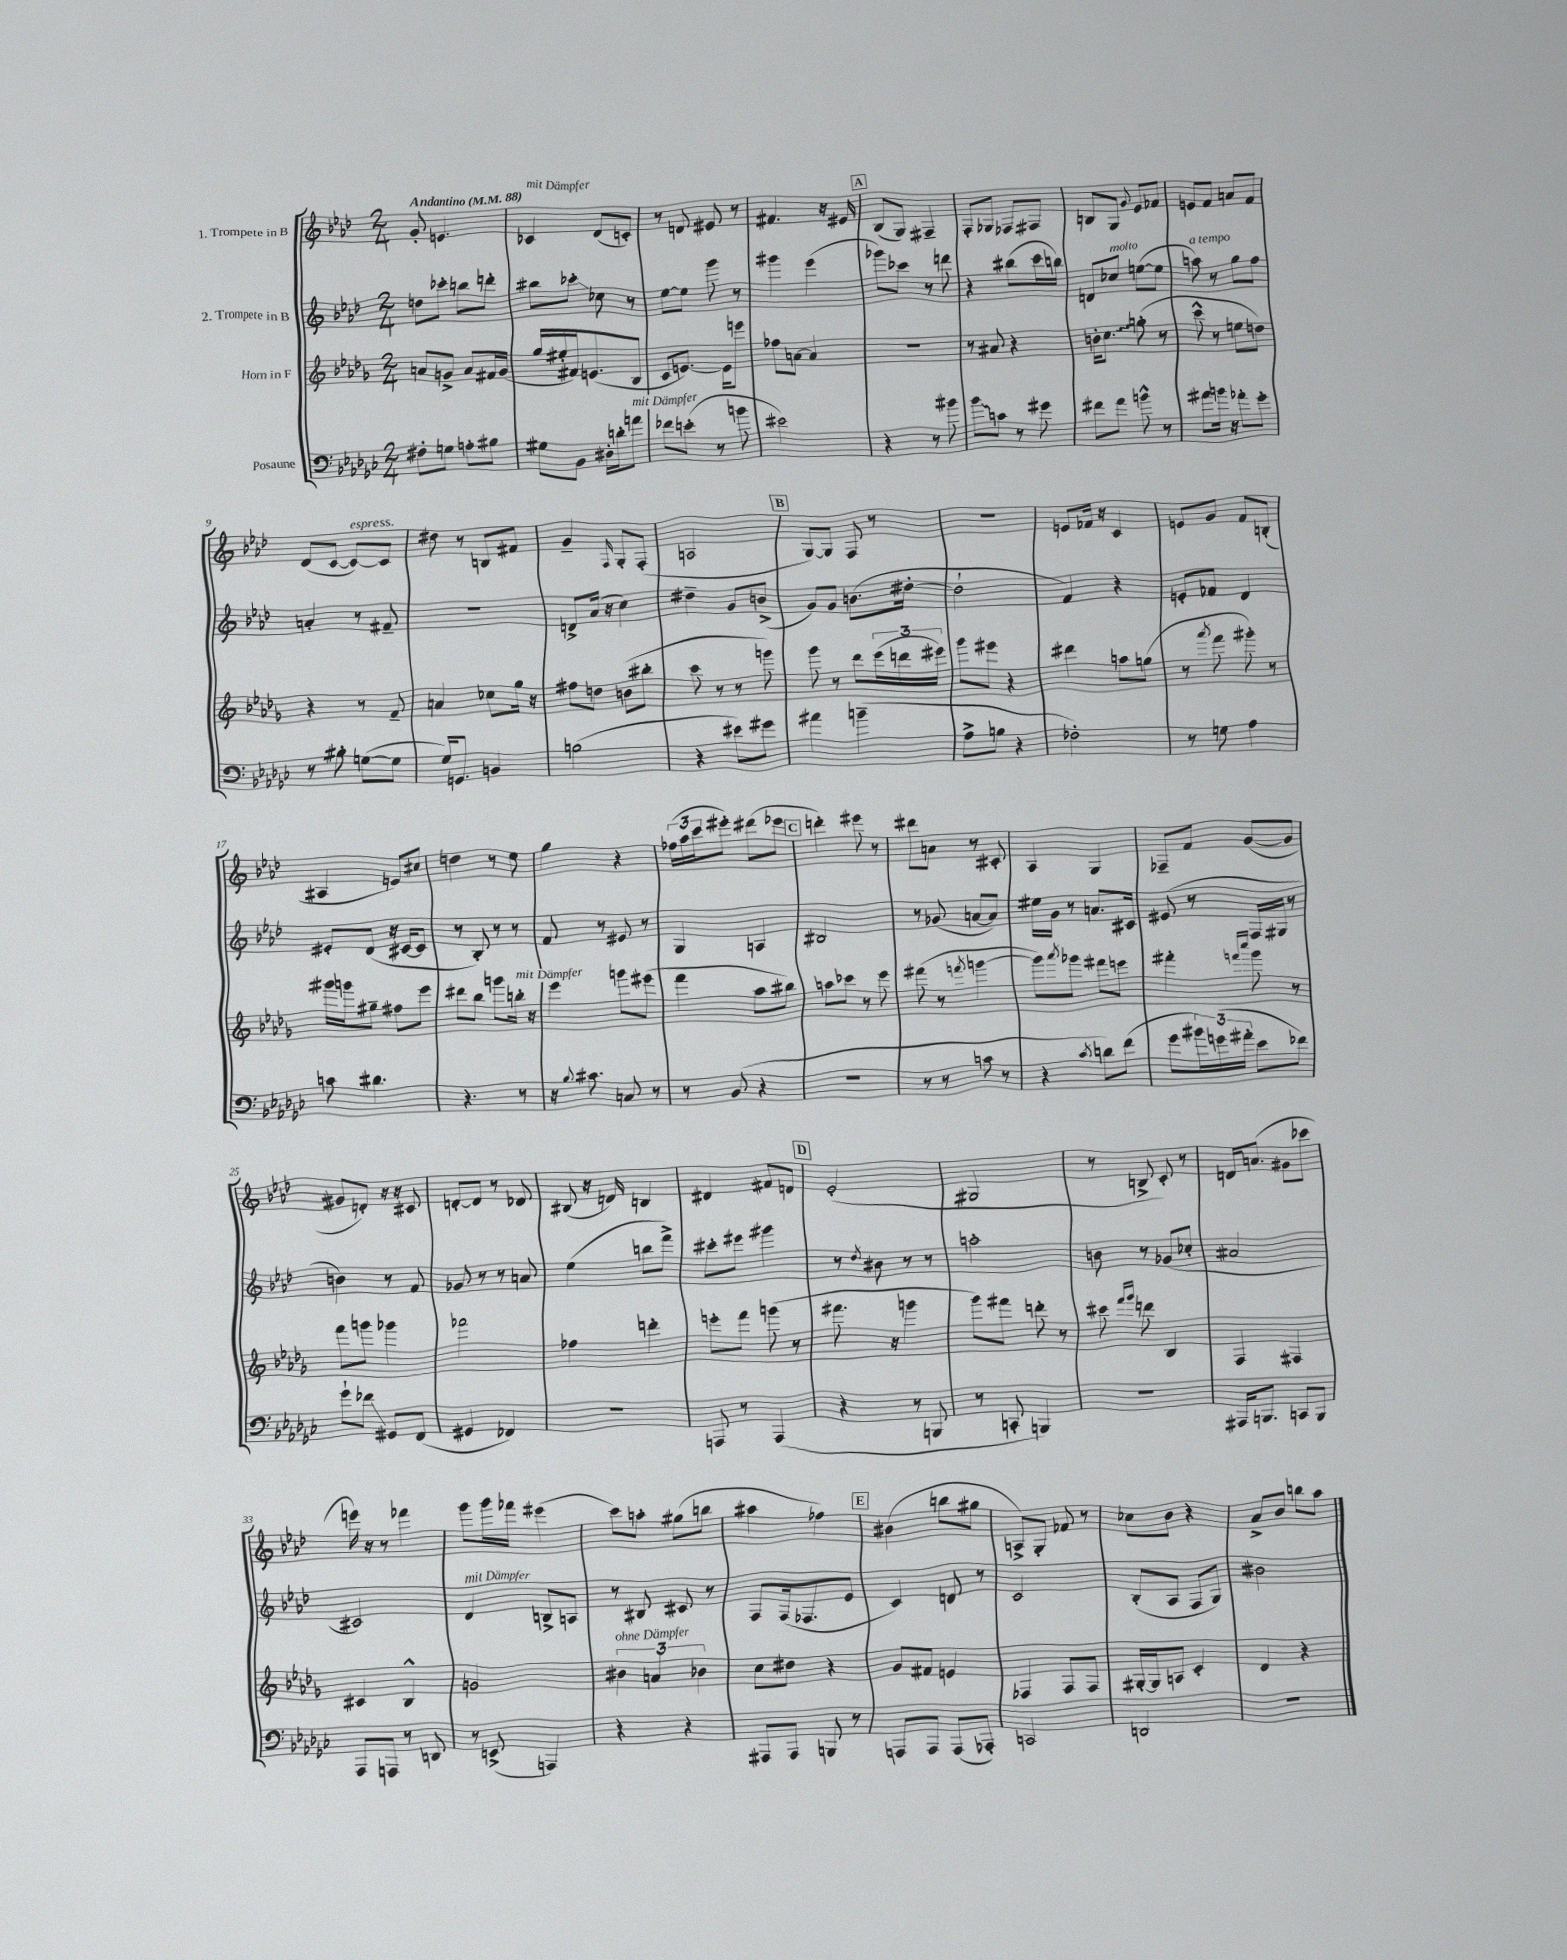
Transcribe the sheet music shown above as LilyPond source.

<<
\new StaffGroup <<
\new Staff = "s0" \with { instrumentName = "1. Trompete in B" } {
    \clef treble \key aes \major \numericTimeSignature \time 2/4 \tempo "Andantino" 4 = 88
    g'8-. e'4. |
    ces'4^\markup { \italic "mit Dämpfer" } des'8( c'8-.) |
    r8 d'8 eis'8 r8 |
    fis'4. r16 eis'16 |
    \mark \markup { \box "A" } bes8( g8) fis4-- |
    f8-. ges8 fes8 fis8 |
    b8 g8 \appoggiatura { g'8 } ees'8 fes'8 |
    e'8 f'8 a'8 f'8 |
    des'8( c'8~ c'8~^\markup { \italic "espress." }) c'8 |
    dis''8 r8 b8 fis'8 |
    g'4-- \grace { f16 } g8-. f8-.( |
    a2 |
    \mark \markup { \box "B" } g8~) g8 f8 r8 |
    R2 |
    e'8 fes'16 r16 c'4 |
    e'8 g'8 f'8 b8-.( |
    ais4 e'8) cis''8 |
    d''4 r8 ees''8 |
    g''4 r4 |
    \tuplet 3/2 { fes''16( aes''16 c'''16 } eis'''8-.) dis'''8( ees'''8 |
    \mark \markup { \box "C" } d'''4-.) eis'''8 r8 |
    dis'''8 a'8 r8 cis'8-. |
    aes4 g4 |
    fes8-- f'8 g'8~( g'8 |
    gis'8 d'8-.) r16 r16 cis'8 |
    d'8~-. d'8 r8 des'8 |
    bis8( r16 d'16) b4 |
    dis'4 fis'8 d'8 |
    \mark \markup { \box "D" } ees'2-.( |
    gis2 |
    r8 b8-> c'8-.) r8 |
    d'16 a'8.( gis'8 ces'''8 |
    e'''16) r16 r8 fes'''4 |
    g'''8 g'''16 fes'''16 eis'''4( |
    c'''8) a''8-. gis''8( b''8 |
    ais''4 fes''4) |
    \mark \markup { \box "E" } bis'4( b''8 gis''8 |
    a8->) g8-. fes'8 r8 |
    ces''8 bes'8 r4 |
    aes'8-> bes'8 b''8 aes''8 \bar "|." |
}
\new Staff = "s1" \with { instrumentName = "2. Trompete in B" } {
    \clef treble \key aes \major \numericTimeSignature \time 2/4
    d''8 ces'''8-. b''8 d'''8-. |
    bis''8 ces'''8-.\glissando ces''8 r8 |
    ees''8~ ees''8 g'''8 r8 |
    gis'''4 ees'''4( |
    \mark \markup { \box "A" } ges'''8) ces'''8 r8 d'''8 |
    r4 bis''8( c'''16 b''16) |
    d'8 ces''8^\markup { \italic "molto" } e''8~( e''8 |
    a''8^\markup { \italic "a tempo" }) r8 g''8 f''8 |
    a'4-. r8 fis'8-- |
    r2 |
    d'8-> aes'16( r16 c''4) |
    dis''4-- g'8 b'8->( |
    \mark \markup { \box "B" } g'8) g'8 b'8.( dis''16~-. |
    dis''2-! |
    f'4) r4 |
    e'8-. fes'8 des'4 |
    eis'8-. des'8( r16 cis'16~ cis'8 |
    r8 bes8-.) r8 r8 |
    f'8 r8 eis'8 r8 |
    g4 a4 |
    \mark \markup { \box "C" } bis2 |
    r8 ges'8( a'8~ a'8) |
    eis''16 g'16 r8 a'8. cis'16 |
    eis'8( r8 f16 gis16 r8 |
    b'4) r8 f'8 |
    ges'8 r8 r8 a'8 |
    ees''4( b''8 f'''8->) |
    cis'''8-. eis'''8 gis'''4 |
    \mark \markup { \box "D" } r8 \acciaccatura { des''8 } bis'8 r8 r8 |
    a''2-. |
    b'8 r8 ges'8( ces''8-. |
    ais'2 |
    cis'2) |
    des'4^\markup { \italic "mit Dämpfer" } b8-> a8 |
    r8 bis8 cis'8 r8 |
    f8 f16( fes8. ees'8 |
    \mark \markup { \box "E" } c'4) d'8 r8 |
    c'2 |
    bes8-.( aes8 f8 g8) |
    bis'2 \bar "|." |
}
\new Staff = "s2" \with { instrumentName = "Horn in F" } {
    \clef treble \key des \major \numericTimeSignature \time 2/4
    a'8 g'8-> a'8 fis'16 g'16( |
    ges''16 eis''16-. fis'16) e'8.( bes8 |
    c'8 e'8.~) e'16 e'''8 |
    fes''8 a'8~ a'4 |
    \mark \markup { \box "A" } r2 |
    r8 ais'8 r4 |
    b'16-. \once \override Glissando.style = #'zigzag c''8.\glissando g''8-.( r8 |
    c'''8-^ r8 e''8 d''8) |
    r4 r8 f'8-- |
    a'4 ces''8 ges''16 r16 |
    fis''8 d''8 b'8( bis''8-. |
    c'''8 r8 r8 g'''8) |
    \mark \markup { \box "B" } ges'''8 r8 des'''8 \tuplet 3/2 { ees'''16( d'''16 eis'''16) } |
    ges'''8 eis'''8 r4 |
    dis'''4 a''8 g''8( |
    r8 \acciaccatura { aes'''8 } f'''8 gis'''8-.) r8 |
    gis'''16 g'''16 gis''8-- fis''8 ees'''8 |
    dis'''8 bes''8 g'''8 b''16-.^\markup { \italic "mit Dämpfer" } r16 |
    ees'''4 g'''8 eis'''8( |
    f'''4 aes''8 bis''8) |
    \mark \markup { \box "C" } a''8 ces'''8 r8 ees'''8 |
    fis'''8( r8 \acciaccatura { f'''8 } g'''4~ |
    g'''8) \acciaccatura { aes'''8 } ges'''8 fis'''8 e'''8 |
    fis'''4-. \grace { f'''16 c''''16 } ges'''8 r8 |
    f'''8 g'''8 ges'''4 |
    fes'''2 |
    fes''4 d'''4-. |
    e'''8-. f'''8 g'''8( r8 |
    \mark \markup { \box "D" } fis'''8. r16 g'''4 |
    ges'''8) fis'''8 d'''8-. r8 |
    cis'''8 \grace { f'''16 ges'''16 } d'''8 bes4 |
    f4 fis4 |
    cis'4 bes4-^ |
    g'2 |
    \tuplet 3/2 { bis'4^\markup { \italic "ohne Dämpfer" } a'4 bes'4 } |
    c''8 dis''8 r4 |
    \mark \markup { \box "E" } ges'8 fis'8 e'4 |
    fes4 fes8 fes8 |
    gis16~-. gis16 a8 c'4-. |
    des'4 r4 \bar "|." |
}
\new Staff = "s3" \with { instrumentName = "Posaune" } {
    \clef bass \key ges \major \numericTimeSignature \time 2/4
    fis8-. g8 a8-. bis8 |
    gis8 bes,8 dis16-. d'16-. a'8^\markup { \italic "mit Dämpfer" } |
    fes'8 e'8-.( r8 b'8 |
    eis'2) |
    \mark \markup { \box "A" } r4 r8 bis'8 |
    \once \override Glissando.style = #'zigzag bes'8\glissando c'8 r8 gis'8 |
    fis'8 aes'8 b'8-^ r8 |
    ais'8 b'16 r16 aes'8-. ges'8-. |
    r8 bis8-. g8~( g8 |
    ges16) g,8. b,4 |
    b2( |
    r4 eis'8) gis'8 |
    \mark \markup { \box "B" } ais'4 b'4--( |
    aes8-> b8 r4 |
    fes2-.) |
    r8 g8 aes4 |
    c'8 dis'4. |
    r4. r8 |
    r16 \appoggiatura { bes8 } cis'8. c8 r8 |
    r8 bes,8( r4 |
    \mark \markup { \box "C" } R2 |
    r8 r8 c'8 r8 |
    r4 \acciaccatura { ces'8 } d'8) f'8( |
    ges'8 \tuplet 3/2 { bis'16) g'16( ais'16-. } ees'8 fes'8) |
    ges'8-! fes'8\glissando gis,8 f,8( |
    gis,4 fes,4) |
    R2 |
    a,,8 r8 a,,4( |
    \mark \markup { \box "D" } r4 r8 b,,8 |
    r8 c,8-. b,,4) |
    R2 |
    ais,,16 b,,8. c,8 b,,8 |
    aes,,8 a,,8 r8 d,8 |
    r8 e,8->( a,,4) |
    r4 r4 |
    ais,,8 ais,,8 b,,8 r8 |
    \mark \markup { \box "E" } a,,8 a,,8 a,,8( aes,,8-.) |
    c,2 |
    d,2 |
    r2 \bar "|." |
}
>>
>>
